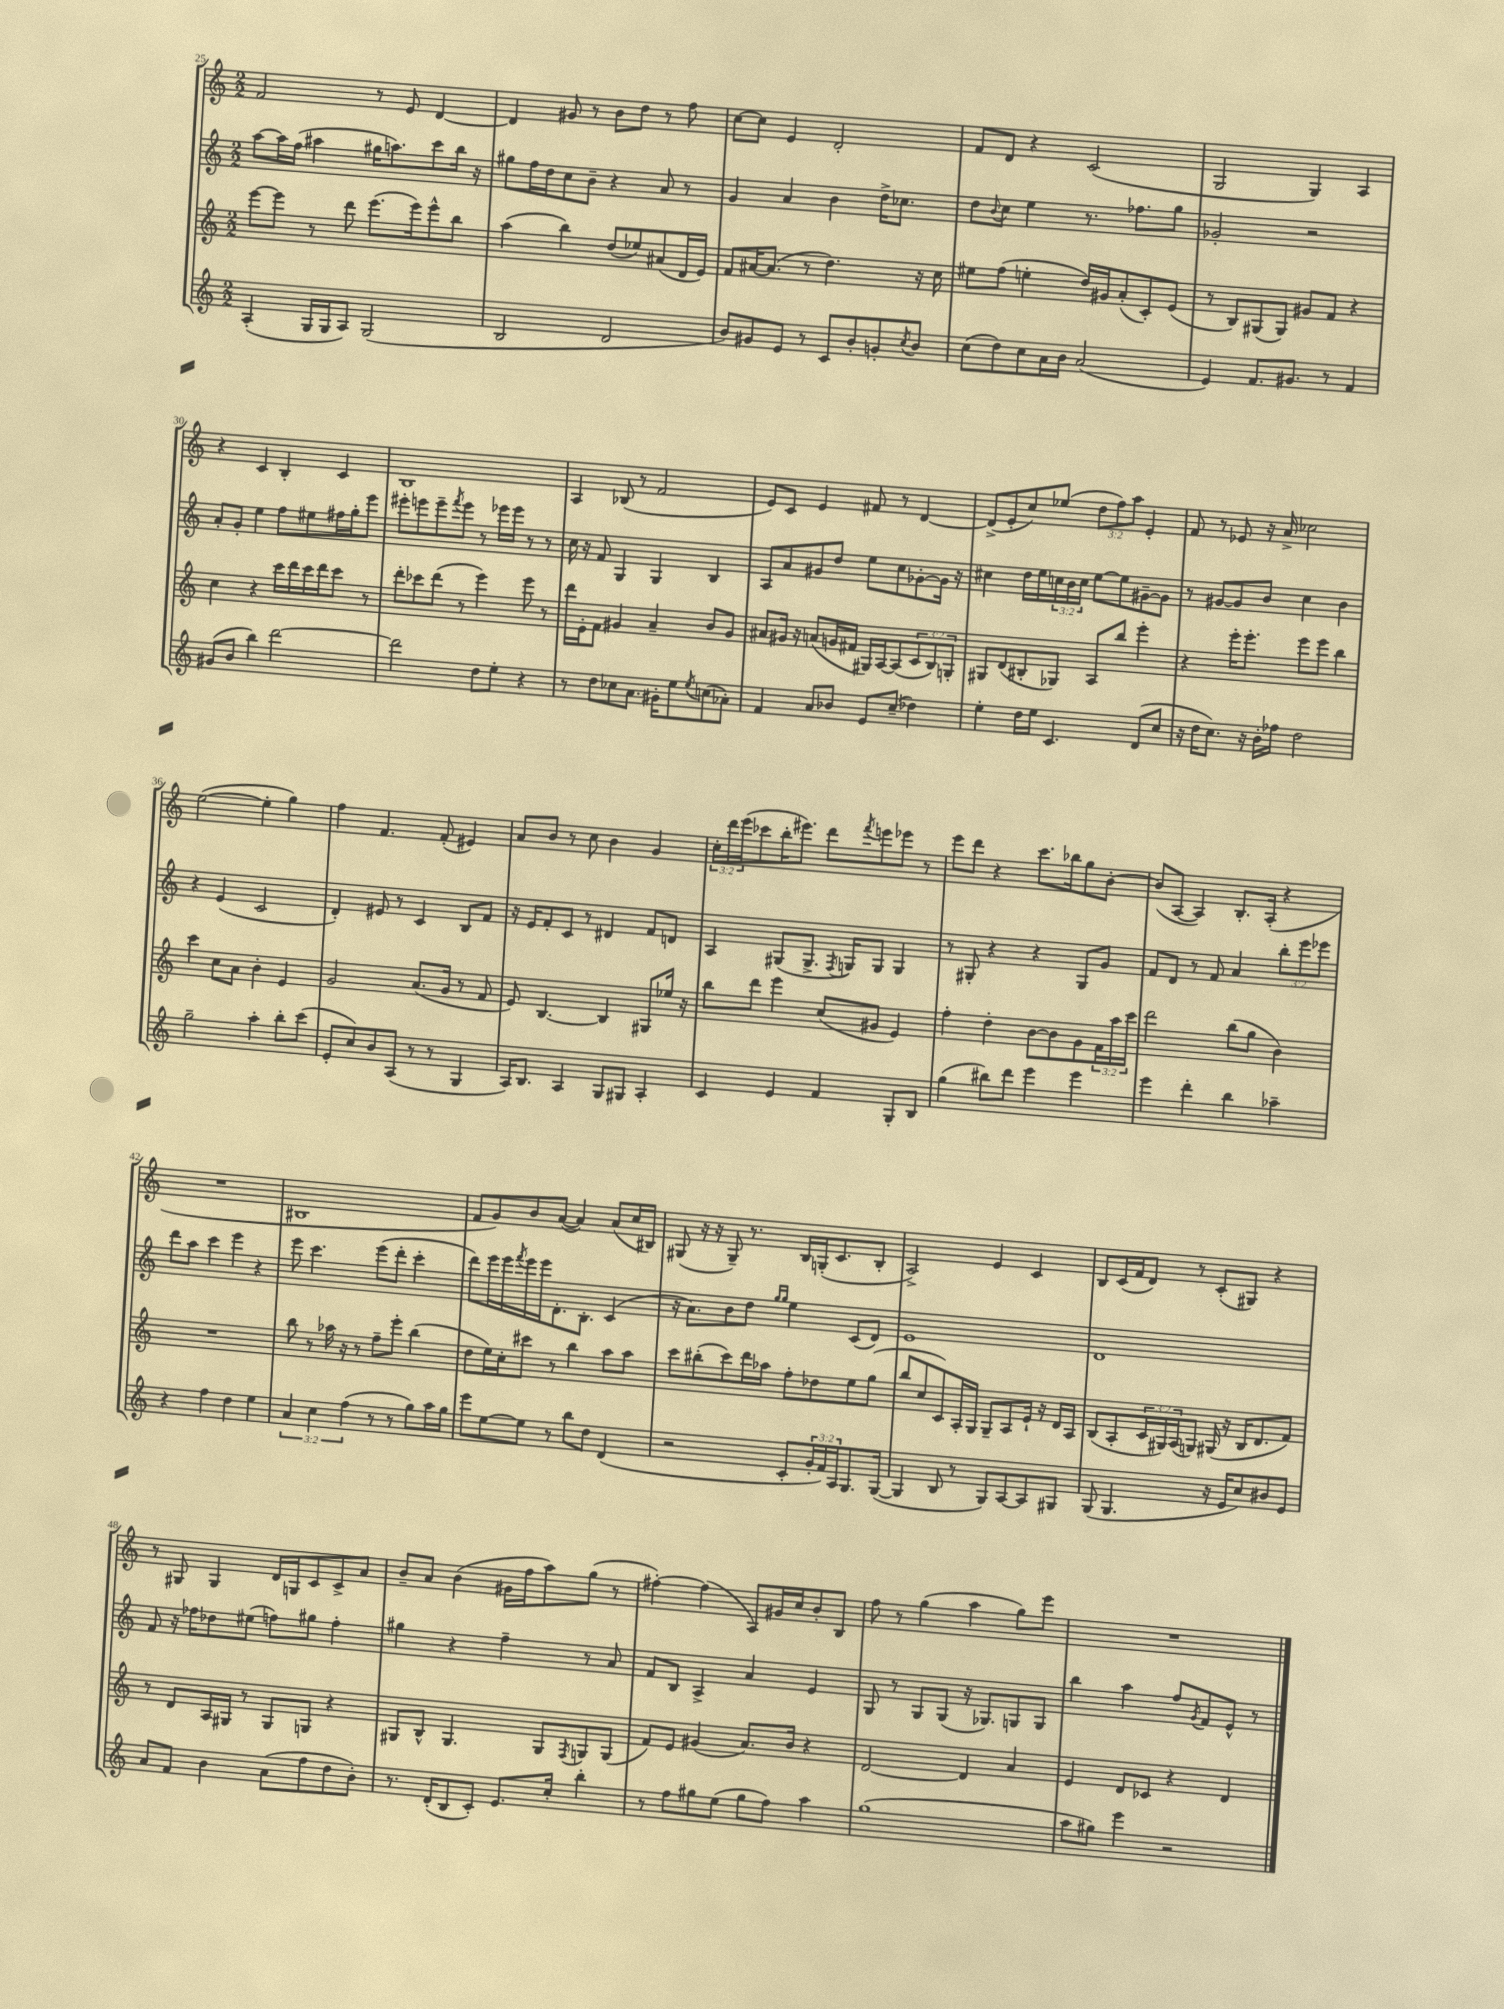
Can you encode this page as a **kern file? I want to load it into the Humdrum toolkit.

**kern	**kern	**kern	**kern
*staff4	*staff3	*staff2	*staff1
*clefG2	*clefG2	*clefG2	*clefG2
*k[]	*k[]	*k[]	*k[]
*M2/2	*M2/2	*M2/2	*M2/2
(4A'/	[8eee\L	[8aa\L	2f/
.	8eee\]J	16aa\]L	.
.	.	(16ff\JJ	.
16G/LL	8r	4aa#\	.
16G/J	.	.	.
8A/J)	8ddd\	.	.
(2G/	(8.eee\L	16gg#\LK	8r
.	.	8.aa\)	.
.	.	.	8e/
.	16eee\k)	.	.
.	8eee^^\	8ccc\	[4d/
.	8bb\J	16bb\Jk	.
.	.	16r	.
=	=	=	=
2B/	(4aa\	8gg#\L	4d/]
.	.	16ff\L	.
.	.	16dd\J	.
.	4bb\)	8cc\	8g#/
.	.	8b~\J	8r
2d/	(8dd/L	4r	8b\L
.	8ee-/)	.	8dd\J
.	(8a#/	8a/	8r
.	16d/L	8r	8ff\
.	16e/JJ)	.	.
=	=	=	=
8b/L)	8f/L	4g/	[8cc\L
8g#/	[16a#/K	.	8cc\]J
.	(8.a#/]J	.	.
8e/J	.	4a/	4e/
8r	8r	.	.
8c/L	4.dd\)	4b\	2d'/
8b'/	.	.	.
8g'/	.	16dd^\LK	.
.	.	8.cc-\J	.
8qcc/	.	.	.
8b/J	16r	.	.
.	16cc\	.	.
=	=	=	=
(8cc\L	8ee#\L	8dd\L	8f/L
.	.	8qqb/	.
8dd\)	(8ff\J	8cc\J	8d/J
8cc\	4ee'\	4ee\	4r
16a\L	.	.	.
16b\JJ	.	.	.
(2a/	16dd/LL)	8.r	(2c/
.	16g#/J	.	.
.	(8a'/	.	.
.	.	8.ff-\L	.
.	8c'/)	.	.
.	(8e/J	8gg\J	.
=	=	=	=
4e/)	8r	2g-'/	2G/
.	8B/L)	.	.
8.f/L	(8G#/	.	.
.	8G#/J)	.	.
8.g#/J	.	.	.
.	8g#/L	2r	4G/)
8r	8f/J	.	.
4f/	4r	.	4A/
=	=	=	=
(8g#/L	4cc\	8a'/L	4r
8b/J	.	8g'/J	.
4bb\)	4r	4ee\	4c/
[2ddd\	16ccc\LL	8ff\L	4B'/
.	16ddd\	.	.
.	16ccc\	8ee#\	.
.	16ddd\J	.	.
.	8ccc\J	16ff#\L	4c/
.	.	16gg'\J	.
.	8r	8eee\J	.
=	=	=	=
2ddd\]	8ddd'\L	8eee#'\L	1B
.	8ccc-\	8eee\	.
.	(8ddd\J	8eee~\	.
.	.	8qfff/	.
.	8r	8eee\J	.
8dd\L	4eee\)	8r	.
8ee'\J	.	16eee-\LL	.
.	.	16eee-\JJ	.
4r	8eee\	8r	.
.	8r	8r	.
=	=	=	=
8r	16ddd\LL	16cc\	4A/
.	16e'\J	16r	.
8dd\L	8f\J	8f/	.
8cc-\	4g#/	4G/	(8B-/
8.a\J	.	.	8r
.	4a~/	4G/	2f/
16g#'\LK	.	.	.
8ee\	.	.	.
8qee/	.	.	.
(8cc\	8b/L	4B/	.
8a-'\J)	8g#/J	.	.
=	=	=	=
4f/	8a#/L	8A/L	8e/L)
.	16g#/Jk	8a/	8c/J
.	16r	.	.
8a/L	(8a/L	8g#/	4e/
8b-/J	16g/L	8dd/J	.
.	16f#/JJ	.	.
8e/L	16G#/LL)	8ee\L	8f#/
.	[16A/J	.	.
(8cc~/J	(8A/]	8cc\	8r
4dd-\)	12c/	[8g-'\	[4d/
.	12B/)	.	.
.	.	16g-\]Jk	.
.	12G'/J	.	.
.	.	16r	.
=	=	=	=
4ee'\	8G#/L	4cc#\	(8d^/]L
.	(8d/	.	8e'/
16dd\LL	8B#'/	16dd\LL	8cc/)
16ee\JJ	.	16ee\	.
4.c/	8G-/J)	24cc\	(8ee-/J
.	.	24b\	.
.	.	24cc\JJ	.
.	8A/L	[8ee\L	12dd\L
.	.	.	12ff\)
.	8bb/J	8ee\]	.
.	.	.	12aa\J
(8d/L	4eee'\	[8g#~\	4e'/
8cc/J	.	8g#\]J	.
=	=	=	=
16r	4r	8r	8f/
16dd\LK	.	.	.
8.cc\J)	.	[8g#/L	8r
.	16eee'\LK	8g#/]	8e-/
16r	8.eee'\J	.	.
16b'\LL	.	8b/J	16r
16ff-\JJ	.	.	16a^/
2dd\	8eee\L	4cc\	2cc-\
.	8eee\J	.	.
.	4bb\	4b\	.
=	=	=	=
2gg~\	4ccc\	4r	([2ee\
.	8cc\L	(4e/	.
.	8a\J	.	.
4aa'\	4b'\	2c/	4ee'\]
8bb'\L	4e/	.	4gg\)
(8ccc\J	.	.	.
=	=	=	=
8e'/L	2g/	4d'/)	4ff\
8cc/)	.	.	.
8b/	.	8e#/	4.f/
(8A/J	.	8r	.
8r	(8.a/L	4c/	.
8r	.	.	(8f'/
.	16g/Jk	.	.
4G/	8r	8B/L	4e#/)
.	8f/	8f/J	.
=	=	=	=
16A/LK)	8e/)	16r	8a/L
8.B/J	.	16e/LK	.
.	[4.B/	8f'/	8b/J
4A/	.	8c/J	8r
.	.	8r	8cc\
8G/L	4B/]	4d#/	4b\
8G#/J	.	.	.
4A'/	8G#/L	8f/L	4g/
.	16ee-/Jk	8d/J	.
.	16r	.	.
=	=	=	=
4c/	8bb\L	4A/	24cc'\LL
.	.	.	24ddd\
.	.	.	(24eee\J
.	8ddd\J	.	8ccc-\
4e/	4eee\	(8G#/L	16bb'\K
.	.	.	8.eee#\J)
.	.	8.G#^/J	.
4f/	(8cc/L	.	8ddd\L
.	.	8qF/	.
.	.	16G/LK)	.
.	.	.	8qfff/
.	8g#/J	8G/J	8eee\
8G'/L	4e/)	4G/	8eee-\J
8B/J	.	.	8r
=	=	=	=
(4gg\	4ff'\	8r	8eee\L
.	.	8G#'/	8ddd\J
8bb#\L)	4dd'\	4r	4r
8ddd\J	.	.	.
4eee\	[8b\L	4r	8.ccc\L
.	8b\]	.	.
.	.	.	16bb-\k
4eee\	8g\	8G#/L	8gg\
.	24f\L	8g/J	[8b'\J
.	24aa\	.	.
.	24ccc\JJ	.	.
=	=	=	=
4eee\	2ddd\	8f/L	(8b/]L
.	.	8d/J	[8A/J
4ddd'\	.	8r	4A/])
.	.	8f/	.
4bb\	(8bb\L	4a/	8.B'/L
.	8gg\J	.	.
.	.	.	(16A'/Jk
4aa-~\	4b\)	12bb'\L	4r
.	.	12eee\	.
.	.	12eee-\J	.
=	=	=	=
4r	1r	8ddd\L	1r
.	.	8aa\J	.
4ff\	.	4ccc\	.
4dd\	.	4eee\	.
4ee\	.	4r	.
=	=	=	=
6a/	8bb\	8eee\	1B#
.	8r	4.ccc\	.
6cc\	.	.	.
.	16aa-\	.	.
.	16r	.	.
(6ff\	.	.	.
.	8r	.	.
8r	8ff~\L	(8eee\L	.
8r	8eee'\J	8ddd'\J	.
8gg\L)	(4bb\	4ccc'\	.
16aa\L	.	.	.
16gg\JJ	.	.	.
=	=	=	=
8eee\L	8dd\L	8ddd\L)	8f/L
[8ee\	16ee\L)	16eee\L	8g/)
.	16cc'\J	16eee\	.
.	.	8qfff/	.
8ee\]J	8ccc#\J	16eee\	8b/
.	.	16eee\J	.
8r	8r	8.d'\	([8a/J
8bb\L	4bb\	.	4a/])
.	.	8.B'\J	.
8dd\J	.	.	.
(4d/	8aa\L	(4c/	(8a/L
.	8aa\J	.	16cc/L
.	.	.	16B#/JJ)
=	=	=	=
2r	8ccc\L	16r	(8G#/
.	.	8.a\L)	.
.	(8bb#'\	.	16r
.	.	.	16r
.	8ccc\)	8b\	8G#~/)
.	16ddd\L	8dd\J	8.r
.	16aa-\JJ	.	.
.	.	16qqgg/LL	.
.	.	16qqgg/JJ	.
8c'/L	8ff'\L	4ee\	.
.	.	.	16B/LL
24g'/L	8dd-\	.	(16G'/J
24f/)	.	.	.
.	.	.	8.c/
24A/J	.	.	.
8.G/	8ee\	(8c/L	.
.	(8gg\J	8d/J)	8B'/J
([16G/Jk	.	.	.
=	=	=	=
4G/]	8bb/L	1e	2A^/)
.	8cc/	.	.
8B/	8c/)	.	.
8r	16A'/L	.	.
.	16G/JJ	.	.
8G/L)	8G~/L	.	4e/
[8A/	8A/	.	.
8A/]	16e`/Jk	.	4c/
.	16r	.	.
8G#/J	16d/LL	.	.
.	16A/JJ	.	.
=	=	=	=
(8G/	(8B/L	1d	8B/L
4.G/	8A'/	.	(16c/L
.	.	.	16f/J
.	24c/L	.	8d/J)
.	24G#/)	.	.
.	(24A/J	.	.
.	8G/J)	.	8r
16r	(16G#/	.	(8c'/L
16e/LK	16r	.	.
8cc/)	16B/LK	.	8G#/J)
.	8.d/	.	.
8b#/	.	.	4r
8e/J	8f/J)	.	.
=	=	=	=
8a/L	8r	8f/	8r
8f/J	8d/L	16r	8G#/
.	.	16ff-\LK	.
4b\	16A/L	8dd-\	4G#/
.	16G#/JJ	.	.
.	8r	(8ee#\J	.
(8a\L	8G#/L	8ff\L)	16d/LL
.	.	.	16G/J
8ff\	8G/J	8gg#\J	8c/
8dd\	4r	4ff'\	8c^/
8b'\J)	.	.	8a/J
=	=	=	=
8.r	8G#/L	4gg#\	8b~/L
.	8B^^/J	.	8a/J
(16d'/LK	.	.	.
8B/	4.G#/	4r	(4b\
8c'/J)	.	.	.
8.e/L	.	4ff~\	16g#\LL
.	.	.	16ff\J
.	8G#/L	.	8aa\)
16cc'/Jk	.	.	.
.	8qF/	.	.
4bb'\	8G/	8r	(8gg\J
.	(8G/J	8a/	8r
=	=	=	=
8r	8f/L)	8f/L	[4ff#'\)
8ff\L	8e/J	8B/J	.
8gg#\	(4g#/	4A^/	(4ff#\]
(8ee\J	.	.	.
8gg#\L	8.a/L)	4a/	8A/L)
8ff\J)	.	.	16g#/L
.	16b/Jk	.	16cc/J
4aa\	4r	4e/	8b'/
.	.	.	8B/J
=	=	=	=
(1gg	[2d/	8G/	8ff\
.	.	8r	8r
.	.	8G/L	(4gg\
.	.	(8G/J	.
.	4d/]	16r	4aa\
.	.	8.G-/L)	.
.	4a/	8G/	8gg\L)
.	.	8G/J	8eee\J
=	=	=	=
8aa\L	4e/	4bb\	1r
8gg#\J)	.	.	.
4eee\	8d/L	4aa\	.
.	8c-/J	.	.
2r	4r	8ff/L	.
.	.	8qg/	.
.	.	8f/	.
.	4d/	8e^^/J	.
.	.	8r	.
==	==	==	==
*-	*-	*-	*-
